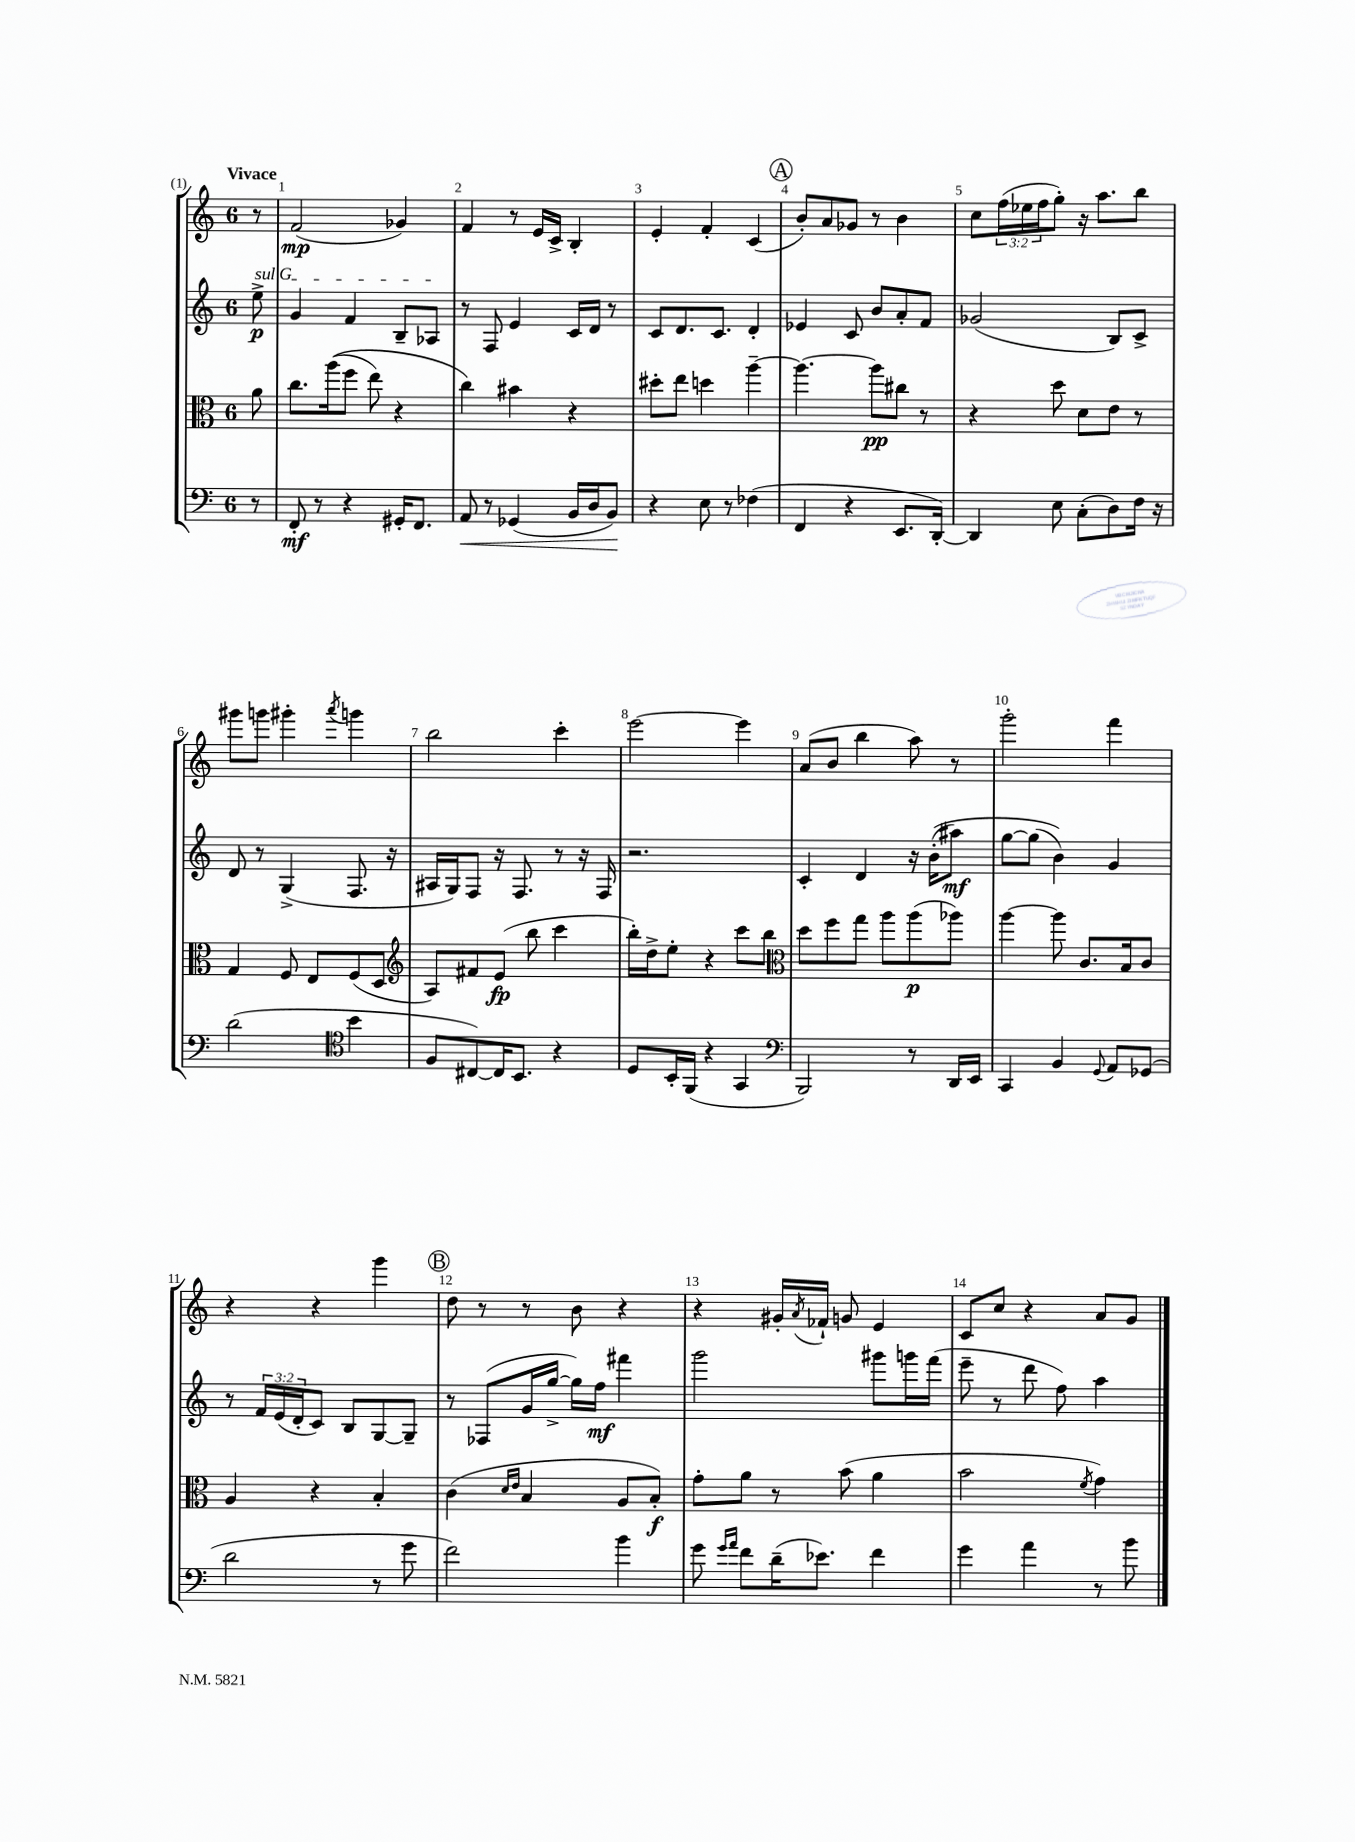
<<
\new StaffGroup <<
\new Staff = "s0" {
    \clef treble \key c \major \once \override Staff.TimeSignature.style = #'single-digit \time 6/8 \override Staff.TupletNumber.text = #tuplet-number::calc-fraction-text \partial 8 \tempo "Vivace"
    r8 |
    f'2\mp( ges'4) |
    f'4 r8 e'16 c'16-> b4-. |
    e'4-. f'4-. c'4( |
    \mark \markup { \circle "A" } b'8-.) a'8 ges'8 r8 b'4 |
    c''8 \tuplet 3/2 { f''16( ees''16 f''16 } g''8-.) r16 a''8. b''8 |
    gis'''8 g'''8 gis'''4-. \acciaccatura { a'''8 } g'''4 |
    b''2 c'''4-. |
    e'''2~ e'''4 |
    a'8( b'8 b''4 a''8) r8 |
    g'''2-. f'''4 |
    r4 r4 g'''4 |
    \mark \markup { \circle "B" } d''8 r8 r8 b'8 r4 |
    r4 gis'16-. \acciaccatura { a'8 } fes'16-! g'8 e'4 |
    c'8 c''8 r4 a'8 g'8 \bar "|." |
}
\new Staff = "s1" {
    \clef treble \key c \major \once \override Staff.TimeSignature.style = #'single-digit \time 6/8 \override Staff.TupletNumber.text = #tuplet-number::calc-fraction-text \partial 8
    \once \override TextSpanner.bound-details.left.text = \markup { \italic "sul G" } e''8->\p\startTextSpan |
    g'4 f'4 b8-- aes8\stopTextSpan |
    r8 f8 e'4 c'16 d'16 r8 |
    c'8 d'8. c'8. d'4-. |
    \mark \markup { \circle "A" } ees'4 c'8 b'8 a'8-. f'8 |
    ges'2( b8) c'8-> |
    d'8 r8 g4->( f8. r16 |
    ais16 g16) f8 r16 f8. r8 r16 f16 |
    r2. |
    c'4-. d'4 r16 b'16-.(\( ais''8\mf) |
    g''8~ g''8( b'4)\) g'4 |
    r8 \tuplet 3/2 { f'16 e'16( d'16-. } c'8) b8 g8~ g8-- |
    \mark \markup { \circle "B" } r8 fes8( g'16 g''16~-> g''16) f''16\mf fis'''4 |
    g'''2 gis'''8 g'''16 f'''16( |
    e'''8-- r8 d'''8 f''8) a''4 \bar "|." |
}
\new Staff = "s2" {
    \clef alto \key c \major \once \override Staff.TimeSignature.style = #'single-digit \time 6/8 \partial 8
    a'8 |
    c''8. a''16(\( f''8 e''8) r4 |
    c''4\) bis'4 r4 |
    dis''8-. e''8 d''4 a''4~-- |
    \mark \markup { \circle "A" } a''4.~ a''8\pp cis''8 r8 |
    r4 d''8 d'8 e'8 r8 |
    g4 f8 e8 f8( d8 |
    \clef treble a8) fis'8 e'8\fp( b''8 c'''4 |
    b''16-.) d''16-> e''8-. r4 c'''8 b''8 |
    \clef alto d''8 f''8 g''8 a''8 a''8\p( aes''8) |
    a''4~ a''8 c'8. b16 c'8 |
    a4 r4 b4-. |
    \mark \markup { \circle "B" } c'4( \grace { d'16 e'16 } b4 a8 b8-.\f) |
    g'8-. a'8 r8 b'8( a'4 |
    b'2 \acciaccatura { f'8 } g'4) \bar "|." |
}
\new Staff = "s3" {
    \clef bass \key c \major \once \override Staff.TimeSignature.style = #'single-digit \time 6/8 \partial 8
    r8 |
    f,8-.\mf r8 r4 gis,16-. f,8. |
    a,8\< r8 ges,4( b,16 d16 b,8\!) |
    r4 e8 r8 fes4( |
    \mark \markup { \circle "A" } f,4 r4 e,8. d,16~-.) |
    d,4 e8 c8-.( d8) f16 r16 |
    d'2( \clef tenor b'4 |
    f8 cis8~) cis16 b,8. r4 |
    d8 b,16-. f,16( r4 g,4 |
    \clef bass b,,2) r8 d,16 e,16 |
    c,4 b,4 \appoggiatura { g,8 } a,8 ges,8( |
    d'2 r8 g'8 |
    \mark \markup { \circle "B" } f'2) b'4 |
    g'8 \grace { g'16 a'16 } f'8 d'16--( ees'8.) f'4 |
    g'4 a'4 r8 b'8 \bar "|." |
}
>>
>>
\layout { \context { \Score \override BarNumber.break-visibility = ##(#f #t #t) barNumberVisibility = #all-bar-numbers-visible } }
